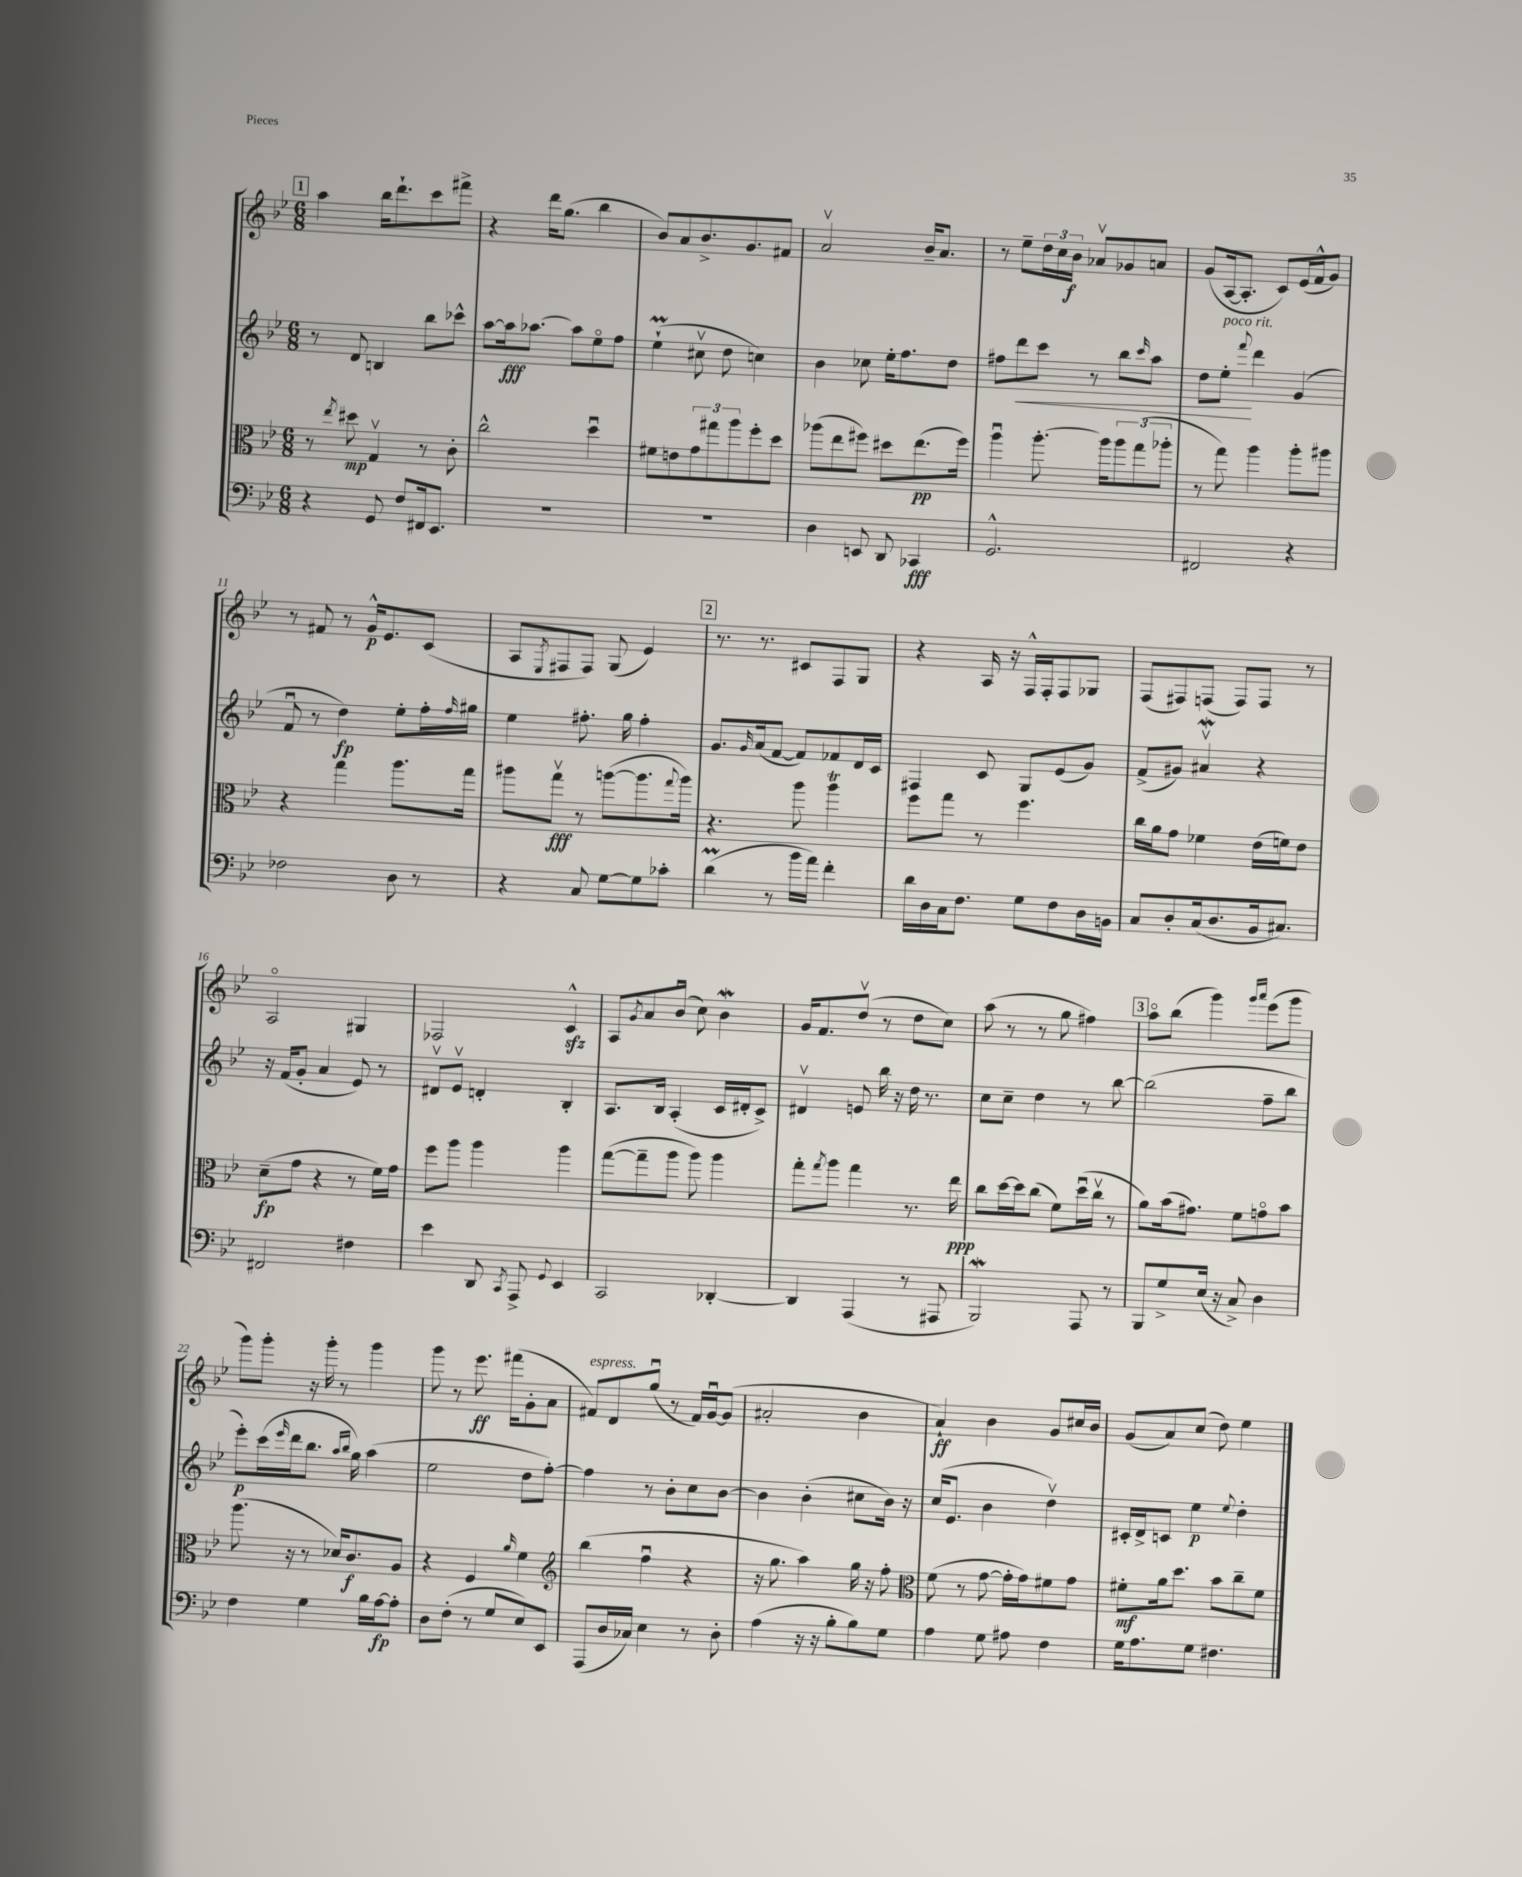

**kern	**kern	**kern	**kern
*staff4	*staff3	*staff2	*staff1
*clefF4	*clefC3	*clefG2	*clefG2
*k[b-e-]	*k[b-e-]	*k[b-e-]	*k[b-e-]
*M6/8	*M6/8	*M6/8	*M6/8
4r	8r	8r	4aa
.	8qee-	.	.
.	8dd#	8d	.
8GG	4Gv	4B	16bb-
.	.	.	8.ddd`
8F	.	.	.
16FF#	8r	8bb-	8ccc
8.EE-	.	.	.
.	8c'	8ccc-^^	8fff#^
=	=	=	=
2.r	2cc^^	[8aa	4r
.	.	16aa]	.
.	.	[8.aa-	.
.	.	.	16ddd
.	.	.	(8.gg
.	.	8aa-]	.
.	4ddu	8ee-o	4bb-
.	.	8ff	.
=	=	=	=
2.r	8f#	(4ee-`	8b-)
.	8e	.	8a
.	12g	8cc#v	8.b-^
.	12gg#	.	.
.	.	8dd	.
.	12aa	.	.
.	.	.	8.g
.	8ff'	4cc)	.
.	8dd	.	8f#
=	=	=	=
4D	(8aa-	4b-	2av
.	8ee-	.	.
8EE	8ff#)	8cc-	.
8DD	8dd#	16ee-'	.
.	.	8.ff	.
4CC-	(8.ee-	.	16b-~
.	.	.	8.a
.	.	8dd	.
.	16ff#)	.	.
=	=	=	=
2.GG^^	4aau	8ff#	8r
.	.	8ddd	8ee-~
.	[8.aa'	8ccc	24dd
.	.	.	24cc
.	.	.	24b-
.	.	8r	8a-v
.	16aa]	.	.
.	12aa	8bb-	8g-
.	(12gg	.	.
.	.	16qqccc	.
.	.	8aa	8a
.	12aa-'	.	.
=	=	=	=
2FF#	8r	8dd	(8g
.	8gg)	8ee-'	[16A
.	.	.	8.A']
.	.	8qqfff	.
.	4aa	4ddd	.
.	.	.	8c)
4r	8aa'	(4g	(16e-
.	.	.	16f^^
.	8aa#	.	8g)
=	=	=	=
2F-	4r	8fu	8r
.	.	8r	8f#
.	4gg	4dd)	8r
.	.	.	16g^^
.	.	.	8.e-
8D	8.aa	8ee-'	.
8r	.	16ff'	(8c
.	.	16qqff	.
.	16gg	16gg#	.
=	=	=	=
4r	8aa#	4ee-	8A
.	.	.	8qE-
.	8ggv	.	8F#
8C	8r	8.ff#'	8F#)
[8G	([8aa	.	(8G
.	.	16gg	.
8G]	8.aa]	4ff#'	4e-)
8c-'	.	.	.
.	8qqgg	.	.
.	16aa)	.	.
=	=	=	=
(4d	4.r	8.g	8.r
.	.	16qqg	.
.	.	(16a	8.r
8r	.	[8f	.
16b-	8aa	8f])	8c#
16a)	.	.	.
4f'	4aa	8f-	8F
.	.	16d	8G
.	.	16c	.
=	=	=	=
16d	8ff	4F#	4r
16D	.	.	.
16C	8gg	.	.
8.F	.	.	.
.	8r	8c	16A
.	.	.	16r
8G	4.ff	8G	16F^^
.	.	.	16F'
8F	.	(8e-	8F
16D	.	8g)	8G-
16BB	.	.	.
=	=	=	=
8C	16cc	(8f^	(8F
.	16a	.	.
8D'	8g	8g#)	8F#)
(16C	4f-	4a#v	(8F
8.D	.	.	.
.	.	.	8F)
16BB-	(16e-	4r	8F
8.C#)	16f)	.	.
.	8e-	.	8r
=	=	=	=
2FF#	(8d~	16r	2Ao
.	.	(16f	.
.	8g	8g'	.
.	4r	4a	.
4F#	8r	8e-)	4G#
.	16f)	8r	.
.	16g	.	.
=	=	=	=
4e-	8ff	8d#v	2F-
.	8aa	8e-v	.
8DD	4aa	4d'	.
8qCC	.	.	.
8AAA^	.	.	.
8qqGG	.	.	.
4EE-	4aa	4B-'	4c^^
=	=	=	=
2CC	([8gg	8.A	8A
.	.	.	8qg
.	8gg~]	.	8a
.	.	16B-	.
.	8aa	(4A'	(8b-u
.	8aa)	.	8cc)
[4DD-'	4aa	16c	4b-
.	.	16d#'	.
.	.	8c^)	.
=	=	=	=
4DD-]	8gg'	4d#v	16g
.	.	.	8.f
.	8qgg	.	.
.	8aa	.	.
(4AAA	4gg	8e	(8ddv
.	.	16bb-	8r
.	.	16r	.
8r	8.r	16dd	8dd
.	.	8.r	.
8AAA#	.	.	8cc)
.	16ee-	.	.
=	=	=	=
2BBB-)	8cc	8cc	(8aa
.	[16dd	8cc~	8r
.	16dd]	.	.
.	(8cc	4dd	8r
.	8f)	.	8gg
8AAA	(16ddu	8r	4ff#)
.	16ccv	.	.
8r	8r	[8bb-	.
=	=	=	=
8BBB-	8a)	(2bb-]	8aao
8G^	(16b-	.	(8bb-
.	8.g#)	.	.
(16E-	.	.	4ggg)
16r	.	.	.
8C^)	8f	.	.
.	.	.	16qqggg
.	.	.	16qqaaa
4D	8go	8ff~	(8eee-
.	8b-	8bb-	8ggg
=	=	=	=
4F	(8.aa	8eee-')	8ggg)
.	.	(16ccc	8ggg'
.	.	16qqeee-	.
.	16r	16ddd	.
4G	8r	8.bb-	16r
.	.	.	16ggg'
.	16d-)	.	8r
.	.	16qqaa	.
.	.	16qqbb-	.
.	8.c	16gg)	.
16B-	.	(4aa	4ggg
[16A	.	.	.
8A']	8A	.	.
=	=	=	=
8D	4r	2ee-	8ggg
(8F'	.	.	8r
8r	4F	.	8.eee-
8G	.	.	.
.	.	.	(16fff#
.	16qqa	.	.
8E-)	4f	8dd	8g'
8EE-	.	[8ff')	8a
=	=	=	=
*	*clefG2	*	*
(8AAA	(4bb-	4ff]	8f#)
16D	.	.	8d
16C-)	.	.	.
4E-	4ffu	8r	(8ggu
.	.	8b-'	8r
8r	4r	8cc	16f#)
.	.	.	[16gu
8D'	.	[8b-	(8g]
=	=	=	=
(4A	16r	4b-]	2a#'
.	8.gg	.	.
16r	4aa)	(4b-'	.
16r	.	.	.
8B-'	.	.	.
8B-)	16gg	8cc#	4b-
.	16r	.	.
8G	8ff'	16b-)	.
.	.	16r	.
=	=	=	=
*	*clefC3	*	*
4A	(8f	(16cc	4a`)
.	.	8.e-	.
.	8r	.	.
8G	[8g	4b-	4b-
8A#	16g']	.	.
.	16g)	.	.
4F	8f#	4ddv)	8g
.	8g	.	16cc#
.	.	.	16b-
=	=	=	=
16G	8f#'	16c#'	(8g
8.A	.	16d^	.
.	16a	8c	8a)
.	8.dd	.	.
8G	.	4ee-	(8cc
4.F#	8b-	.	8dd)
.	.	8qqee-	.
.	8cc~	4dd'	4ee-
.	8f#	.	.
==	==	==	==
*-	*-	*-	*-
